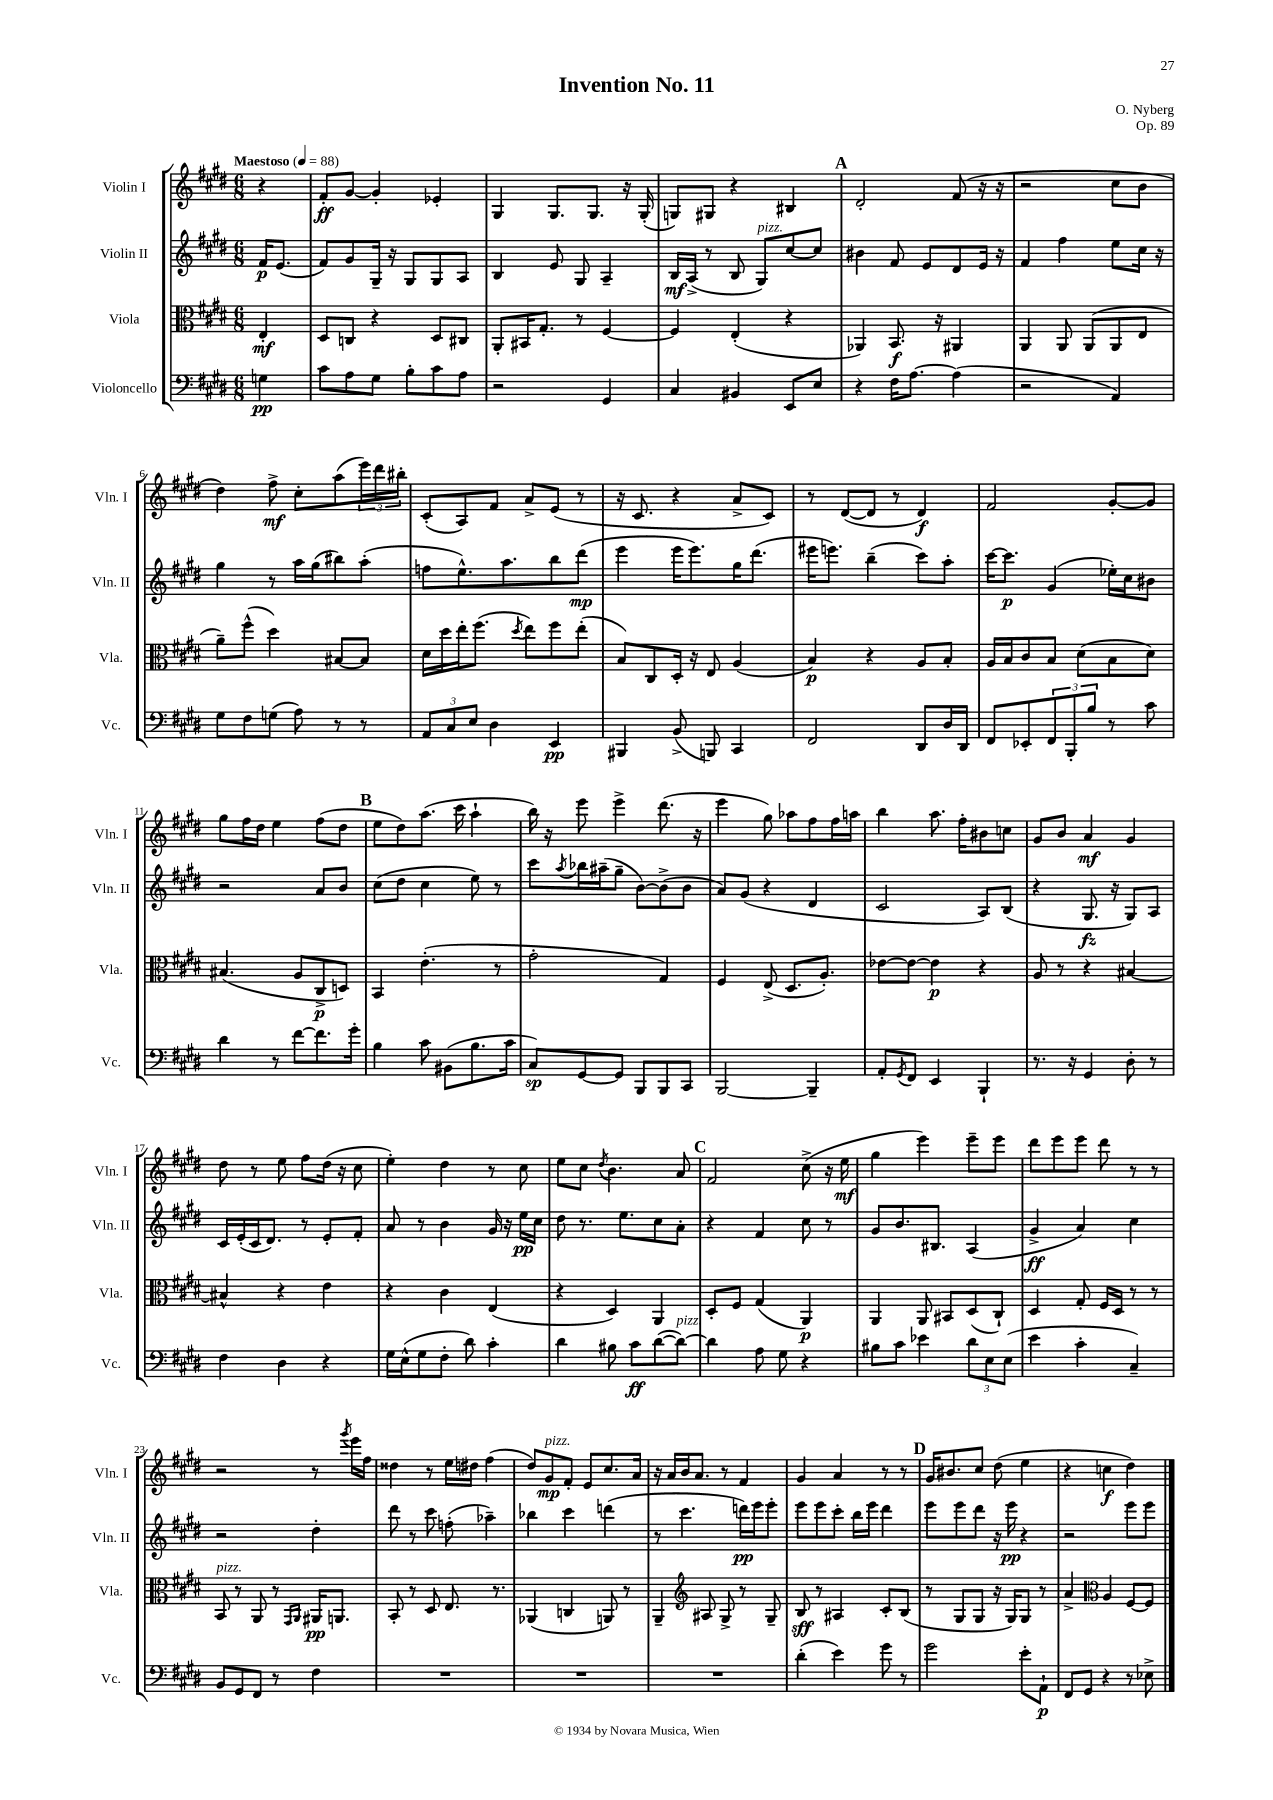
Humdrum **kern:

**kern	**dynam	**kern	**dynam	**kern	**dynam	**kern	**dynam
*part4	*part4	*part3	*part3	*part2	*part2	*part1	*part1
*staff4	*staff4	*staff3	*staff3	*staff2	*staff2	*staff1	*staff1
*I"Violoncello	*	*I"Viola	*	*I"Violin II	*	*I"Violin I	*
*I'Vc.	*	*I'Vla.	*	*I'Vln. II	*	*I'Vln. I	*
*clefF4	*	*clefC3	*	*clefG2	*	*clefG2	*
*k[f#c#g#d#]	*	*k[f#c#g#d#]	*	*k[f#c#g#d#]	*	*k[f#c#g#d#]	*
*M6/8	*	*M6/8	*	*M6/8	*	*M6/8	*
*MM88	*	*MM88	*	*MM88	*	*MM88	*
=	=	=	=	=	=	=	=
!	!	!	!	!	!	!LO:TX:a:B:t=Maestoso	!
4Gn\	pp	4E'/	mf	16f#/KL	p	4r	.
.	.	.	.	(8.e/J	.	.	.
=1	=1	=1	=1	=1	=1	=1	=1
8c#\L	.	8D#/L	.	8f#/L)	.	8f#'/L	ff
8A\	.	8Cn/J	.	8g#/	.	[8g#/J	.
8G#\J	.	4r	.	16G#~/Jk	.	4g#'/]	.
.	.	.	.	16r	.	.	.
8B'\L	.	.	.	8G#/L	.	.	.
8c#\	.	8D#/L	.	8G#/	.	4e-X'/	.
8A\J	.	8C#X/J	.	8A/J	.	.	.
=2	=2	=2	=2	=2	=2	=2	=2
2r	.	8AA'/L	.	4B/	.	4G#/	.
.	.	16BB#X/K	.	.	.	.	.
.	.	8.G#'/J	.	.	.	.	.
.	.	.	.	8e/	.	8.G#/L	.
.	.	8r	.	8G#/	.	.	.
.	.	.	.	.	.	8.G#/J	.
4GG#/	.	[4F#/	.	4A~/	.	.	.
.	.	.	.	.	.	16r	.
.	.	.	.	.	.	(16G#'/	.
=3	=3	=3	=3	=3	=3	=3	=3
4C#/	.	4F#/]	.	16B/LL	mf	8Gn/L)	.
.	.	.	.	(16A^/JJ	.	.	.
.	.	.	.	8r	.	8G#X/J	.
4BB#X/	.	(4E'/	.	8B/	.	4r	.
!	!	!	!	!LO:TX:a:i:t=pizz.	!	!	!
.	.	.	.	8G#/L)	.	.	.
8EE/L	.	4r	.	[8cc#/	.	4B#X/	.
8E/J	.	.	.	8cc#/J]	.	.	.
!!LO:REH:place=s1:t=A
=4	=4	=4	=4	=4	=4	=4	=4
4r	.	4AA-X/)	.	4b#X\	.	2d#'/	.
16F#\KL	.	8.BB/	f	8f#/	.	.	.
[8.A\J	.	.	.	.	.	.	.
.	.	.	.	8e/L	.	.	.
.	.	16r	.	.	.	.	.
(4A\]	.	4AA#X/	.	8d#/	.	(8f#/	.
.	.	.	.	16e/Jk	.	16r	.
.	.	.	.	16r	.	16r	.
=5	=5	=5	=5	=5	=5	=5	=5
2r	.	4AA/	.	4f#/	.	2r	.
.	.	8AA/	.	4ff#\	.	.	.
.	.	(8AA/L	.	.	.	.	.
4AA/)	.	8AA/	.	8ee\L	.	8cc#\L	.
.	.	8E/J	.	16cc#\Jk	.	8b\J	.
.	.	.	.	16r	.	.	.
!!LO:LB:g=z
=6	=6	=6	=6	=6	=6	=6	=6
8G#\L	.	8a~\L)	.	4gg#\	.	4dd#\)	.
8F#\	.	(8ff#^^\J	.	.	.	.	.
(8Gn\J	.	4dd#\)	.	8r	.	8ff#^\	mf
8A\)	.	.	.	16aa\LL	.	8cc#'\L	.
.	.	.	.	(16gg#\J	.	.	.
8r	.	[8B#X/L	.	8bb#X\)	.	(8aa\	.
8r	.	8B#/J]	.	(8aa'\J	.	24eee\L)	.
.	.	.	.	.	.	24ddd#\	.
.	.	.	.	.	.	24bb#X'\JJ	.
=7	=7	=7	=7	=7	=7	=7	=7
12AA/L	.	16d#\LL	.	8ffn\L	.	(8c#'/L	.
.	.	16dd#\	.	.	.	.	.
12C#/	.	.	.	.	.	.	.
.	.	16ee'\J	.	8.ee^^\)	.	8A/)	.
12E/J	.	.	.	.	.	.	.
.	.	(8.ff#\J	.	.	.	.	.
4D#\	.	.	.	.	.	8f#/J	.
.	.	.	.	8.aa\	.	.	.
.	.	8qdd#/	.	.	.	.	.
.	.	8ee\L)	.	.	.	8a^/L	.
4EE/	pp	8ff#\	.	8bb\	.	(8e/J	.
.	.	(8ee'\J	.	(8ddd#\J	mp	8r	.
=8	=8	=8	=8	=8	=8	=8	=8
4BBB#X/	.	8B/L)	.	4eee\	.	16r	.
.	.	.	.	.	.	8.c#/	.
.	.	8C#/	.	.	.	.	.
(8BB^/	.	16D#'/Jk	.	16eee\KL	.	4r	.
.	.	16r	.	8.eee\)	.	.	.
8BBBn/)	.	8E/	.	.	.	.	.
4CC#/	.	(4A/	.	16gg#\K	.	8a^/L	.
.	.	.	.	(8.ddd#\J	.	.	.
.	.	.	.	.	.	8c#/J)	.
=9	=9	=9	=9	=9	=9	=9	=9
2FF#/	.	4B/)	p	16eee#X\KL	.	8r	.
.	.	.	.	8.eeen\J)	.	.	.
.	.	.	.	.	.	([8d#/L	.
.	.	4r	.	(4bb~\	.	8d#/J]	.
.	.	.	.	.	.	8r	.
8DD#/L	.	8A/L	.	8ccc#\L)	.	4d#/)	f
16D#/L	.	8B'/J	.	8aa'\J	.	.	.
16DD#/JJ	.	.	.	.	.	.	.
=10	=10	=10	=10	=10	=10	=10	=10
8FF#/L	.	16A/LL	.	[16ccc#\KL	.	2f#/	.
.	.	16B/J	.	8.ccc#\J]	p	.	.
8EE-X'/	.	8c#/	.	.	.	.	.
12FF#/	.	8B/J	.	(4g#/	.	.	.
12BBB'/	.	.	.	.	.	.	.
.	.	(8d#\L	.	.	.	.	.
12B/J	.	.	.	.	.	.	.
8r	.	8B\	.	16ee-X'\LL)	.	[8g#'/L	.
.	.	.	.	16cc#\J	.	.	.
8c#\	.	8d#\J)	.	8b#X\J	.	8g#/J]	.
!!LO:LB:g=z
=11	=11	=11	=11	=11	=11	=11	=11
4d#\	.	(4.B#X/	.	2r	.	8gg#\L	.
.	.	.	.	.	.	16ff#\L	.
.	.	.	.	.	.	16dd#\JJ	.
8r	.	.	.	.	.	4ee\	.
[8f#\L	.	8A/L	.	.	.	.	.
8.f#\]	.	8C#^/	p	8a/L	.	(8ff#\L	.
.	.	8Dn/J)	.	8b/J	.	8dd#\J	.
16g#'\Jk	.	.	.	.	.	.	.
!!LO:REH:place=s1:t=B
=12	=12	=12	=12	=12	=12	=12	=12
4B\	.	4BB/	.	(8cc#\L	.	8ee\L	.
.	.	.	.	8dd#\J	.	8dd#\)	.
8c#\	.	(4.e'\	.	4cc#\	.	(8.aa\J	.
(8BB#X\L	.	.	.	.	.	.	.
.	.	.	.	.	.	16ccc#\	.
8.B\	.	.	.	8ee\)	.	4aa`\	.
.	.	8r	.	8r	.	.	.
16c#\Jk	.	.	.	.	.	.	.
=13	=13	=13	=13	=13	=13	=13	=13
8C#/L)	sp	2g#'\	.	8ccc#\L	.	16bb\)	.
.	.	.	.	.	.	16r	.
.	.	.	.	8qaa/	.	.	.
[8GG#/	.	.	.	16bb-X\L	.	8eee\	.
.	.	.	.	(16aa#X~\J	.	.	.
8GG#/J]	.	.	.	8gg#~\J	.	4eee^\	.
8BBB/L	.	.	.	[8b\L)	.	.	.
8BBB/	.	4G#/)	.	(8b^\]	.	(8.ddd#\	.
8CC#/J	.	.	.	8b\J	.	.	.
.	.	.	.	.	.	16r	.
=14	=14	=14	=14	=14	=14	=14	=14
[2BBB/	.	4F#/	.	8a/L)	.	4eee\	.
.	.	.	.	(8g#/J	.	.	.
.	.	(8E^/	.	4r	.	8gg#\)	.
.	.	8.D#/L	.	.	.	8aa-X\L	.
4BBB~/]	.	.	.	4d#/	.	8ff#\	.
.	.	8.A'/J)	.	.	.	.	.
.	.	.	.	.	.	16ff#\L	.
.	.	.	.	.	.	16aan\JJ	.
=15	=15	=15	=15	=15	=15	=15	=15
8AA'/L	.	[8e-X\L	.	2c#/	.	4bb\	.
8qGG#/	.	.	.	.	.	.	.
8FF#/J	.	8e-\J_	.	.	.	.	.
4EE/	.	4e-\]	p	.	.	8.aa\	.
.	.	.	.	.	.	16ff#'\KL	.
4BBB`/	.	4r	.	8A/L)	.	8b#X\	.
.	.	.	.	(8B/J	.	8ccn\J	.
=16	=16	=16	=16	=16	=16	=16	=16
8.r	.	8A/	.	4r	.	8g#/L	.
.	.	8r	.	.	.	8b/J	.
16r	.	.	.	.	.	.	.
4GG#/	.	4r	.	8.G#/	fz	4a/	mf
.	.	.	.	16r	.	.	.
8D#'\	.	[4B#X/	.	8G#/L)	.	4g#/	.
8r	.	.	.	8A/J	.	.	.
!!LO:LB:g=z
=17	=17	=17	=17	=17	=17	=17	=17
4F#\	.	4B#X^^/]	.	16c#/LL	.	8dd#\	.
.	.	.	.	(16e'/	.	.	.
.	.	.	.	16c#/J	.	8r	.
.	.	.	.	8.d#/J)	.	.	.
4D#\	.	4r	.	.	.	8ee\	.
.	.	.	.	8r	.	8ff#\L	.
4r	.	4e\	.	8e'/L	.	(16dd#\Jk	.
.	.	.	.	.	.	16r	.
.	.	.	.	8f#'/J	.	8cc#\	.
=18	=18	=18	=18	=18	=18	=18	=18
16G#\LL	.	4r	.	8a/	.	4ee'\)	.
(16E^^\J	.	.	.	.	.	.	.
8G#\	.	.	.	8r	.	.	.
8F#'\J	.	4c#\	.	4b\	.	4dd#\	.
8d#\)	.	.	.	.	.	.	.
4c#'\	.	(4E/	.	16g#/	.	8r	.
.	.	.	.	16r	.	.	.
.	.	.	.	16ee\LL	pp	8cc#\	.
.	.	.	.	16cc#\JJ	.	.	.
=19	=19	=19	=19	=19	=19	=19	=19
4d#\	.	4r	.	8dd#\	.	8ee\L	.
.	.	.	.	8.r	.	8cc#\J	.
.	.	.	.	.	.	8qdd#/	.
8B#X\	.	4D#/)	.	.	.	4.b\	.
.	.	.	.	8.ee\L	.	.	.
8c#\L	ff	.	.	.	.	.	.
([8d#\	.	4AA/	.	8cc#\	.	.	.
!LO:TX:a:i:t=pizz.	!	!	!	!	!	!	!
8d#\J_)	.	.	.	8a'\J	.	8a/	.
!!LO:REH:place=s1:t=C
=20	=20	=20	=20	=20	=20	=20	=20
4d#\]	.	8D#'/L	.	4r	.	2f#/	.
.	.	8F#/J	.	.	.	.	.
8A\	.	(4G#/	.	4f#/	.	.	.
8G#\	.	.	.	.	.	.	.
4r	.	4AA/)	p	8cc#\	.	(8cc#^\	.
.	.	.	.	8r	.	16r	.
.	.	.	.	.	.	16ee\	mf
=21	=21	=21	=21	=21	=21	=21	=21
8B#X\L	.	4AA/	.	8g#/L	.	4gg#\	.
8c#\J	.	.	.	8.b/	.	.	.
4e-X\	.	8AA/	.	.	.	4eee\)	.
.	.	.	.	8.B#X/J	.	.	.
.	.	8BB#X/L	.	.	.	.	.
12d#\L	.	(8D#/	.	(4A/	.	8eee~\L	.
12E\	.	.	.	.	.	.	.
.	.	8C#`/J)	.	.	.	8eee\J	.
(12E\J	.	.	.	.	.	.	.
=22	=22	=22	=22	=22	=22	=22	=22
4e\	.	4D#/	.	4g#^/	ff	8ddd#\L	.
.	.	.	.	.	.	8eee\	.
4c#'\	.	8G#'/	.	4a/)	.	8eee\J	.
.	.	16F#/LL	.	.	.	8ddd#\	.
.	.	16D#/JJ	.	.	.	.	.
4C#~/)	.	8r	.	4cc#\	.	8r	.
.	.	8r	.	.	.	8r	.
!!LO:LB:g=z
=23	=23	=23	=23	=23	=23	=23	=23
!	!	!LO:TX:a:i:t=pizz.	!	!	!	!	!
8BB/L	.	8BB/	.	2r	.	2r	.
8GG#/	.	8r	.	.	.	.	.
8FF#/J	.	8AA/	.	.	.	.	.
8r	.	8r	.	.	.	.	.
.	.	16qqGG#/LL	.	.	.	.	.
.	.	16qqAA/JJ	.	.	.	.	.
4F#\	.	16AA#X/KL	pp	4dd#'\	.	8r	.
.	.	8.AAn/J	.	.	.	.	.
.	.	.	.	.	.	8qggg#/	.
.	.	.	.	.	.	16eee\LL	.
.	.	.	.	.	.	16ff#\JJ	.
=24	=24	=24	=24	=24	=24	=24	=24
2.r	.	8BB'/	.	8ddd#\	.	4dd##X\	.
.	.	8r	.	8r	.	.	.
.	.	8D#/	.	8ccc#\	.	8r	.
.	.	8.E/	.	(8ffn'\	.	16ee\LL	.
.	.	.	.	.	.	16dd#X\JJ	.
.	.	.	.	4aa-X~\)	.	(4ff#\	.
.	.	8.r	.	.	.	.	.
=25	=25	=25	=25	=25	=25	=25	=25
2.r	.	(4AA-X/	.	4bb-X\	.	8dd#/L)	.
!	!	!	!	!	!	!LO:TX:a:i:t=pizz.	!
.	.	.	.	.	.	8g#/	mp
.	.	4Cn/	.	4ccc#\	.	8f#'/J	.
.	.	.	.	.	.	8e/L	.
.	.	8AAn/)	.	(4dddn\	.	8.cc#/	.
.	.	8r	.	.	.	.	.
.	.	.	.	.	.	16a/Jk	.
=26	=26	=26	=26	=26	=26	=26	=26
2.r	.	4AA~/	.	8r	.	16r	.
.	.	.	.	.	.	16a/LL	.
.	.	.	.	4.ccc#\	.	16b/J	.
.	.	.	.	.	.	8.a/J	.
*	*	*clefG2	*	*	*	*	*
.	.	8A#X/	.	.	.	.	.
.	.	8G#^/	.	.	.	8r	.
.	.	8r	.	16dddn\LL)	pp	4f#/	.
.	.	.	.	16eee\J	.	.	.
.	.	8G#~/	.	8eee'\J	.	.	.
=27	=27	=27	=27	=27	=27	=27	=27
(4d#'\	.	8B/	sff	8eee\L	.	4g#/	.
.	.	8r	.	8eee\	.	.	.
4e\)	.	4A#X/	.	8ccc#'\J	.	4a/	.
.	.	.	.	16bb\LL	.	.	.
.	.	.	.	16eee\JJ	.	.	.
8g#\	.	8c#'/L	.	4ddd#\	.	8r	.
8r	.	(8B/J	.	.	.	8r	.
!!LO:REH:place=s1:t=D
=28	=28	=28	=28	=28	=28	=28	=28
2g#\	.	8r	.	8eee\L	.	16g#/KL	.
.	.	.	.	.	.	8.b#X/	.
.	.	8G#/L	.	8eee\	.	.	.
.	.	8G#/J	.	8ddd#\J	.	8cc#/J	.
.	.	16r	.	16r	.	(8dd#\	.
.	.	16G#/KL)	.	16eee\	pp	.	.
8e'\L	.	8G#/J	.	4r	.	4ee\	.
8AA`\J	p	8r	.	.	.	.	.
=29	=29	=29	=29	=29	=29	=29	=29
8FF#/L	.	4a^/	.	2r	.	4r	.
8GG#/J	.	.	.	.	.	.	.
*	*	*clefC3	*	*	*	*	*
4r	.	4A/	.	.	.	4ccn\	f
8r	.	[8F#/L	.	8eee\L	.	4dd#\)	.
8E-X^\	.	8F#/J]	.	8eee\J	.	.	.
==	==	==	==	==	==	==	==
*-	*-	*-	*-	*-	*-	*-	*-
